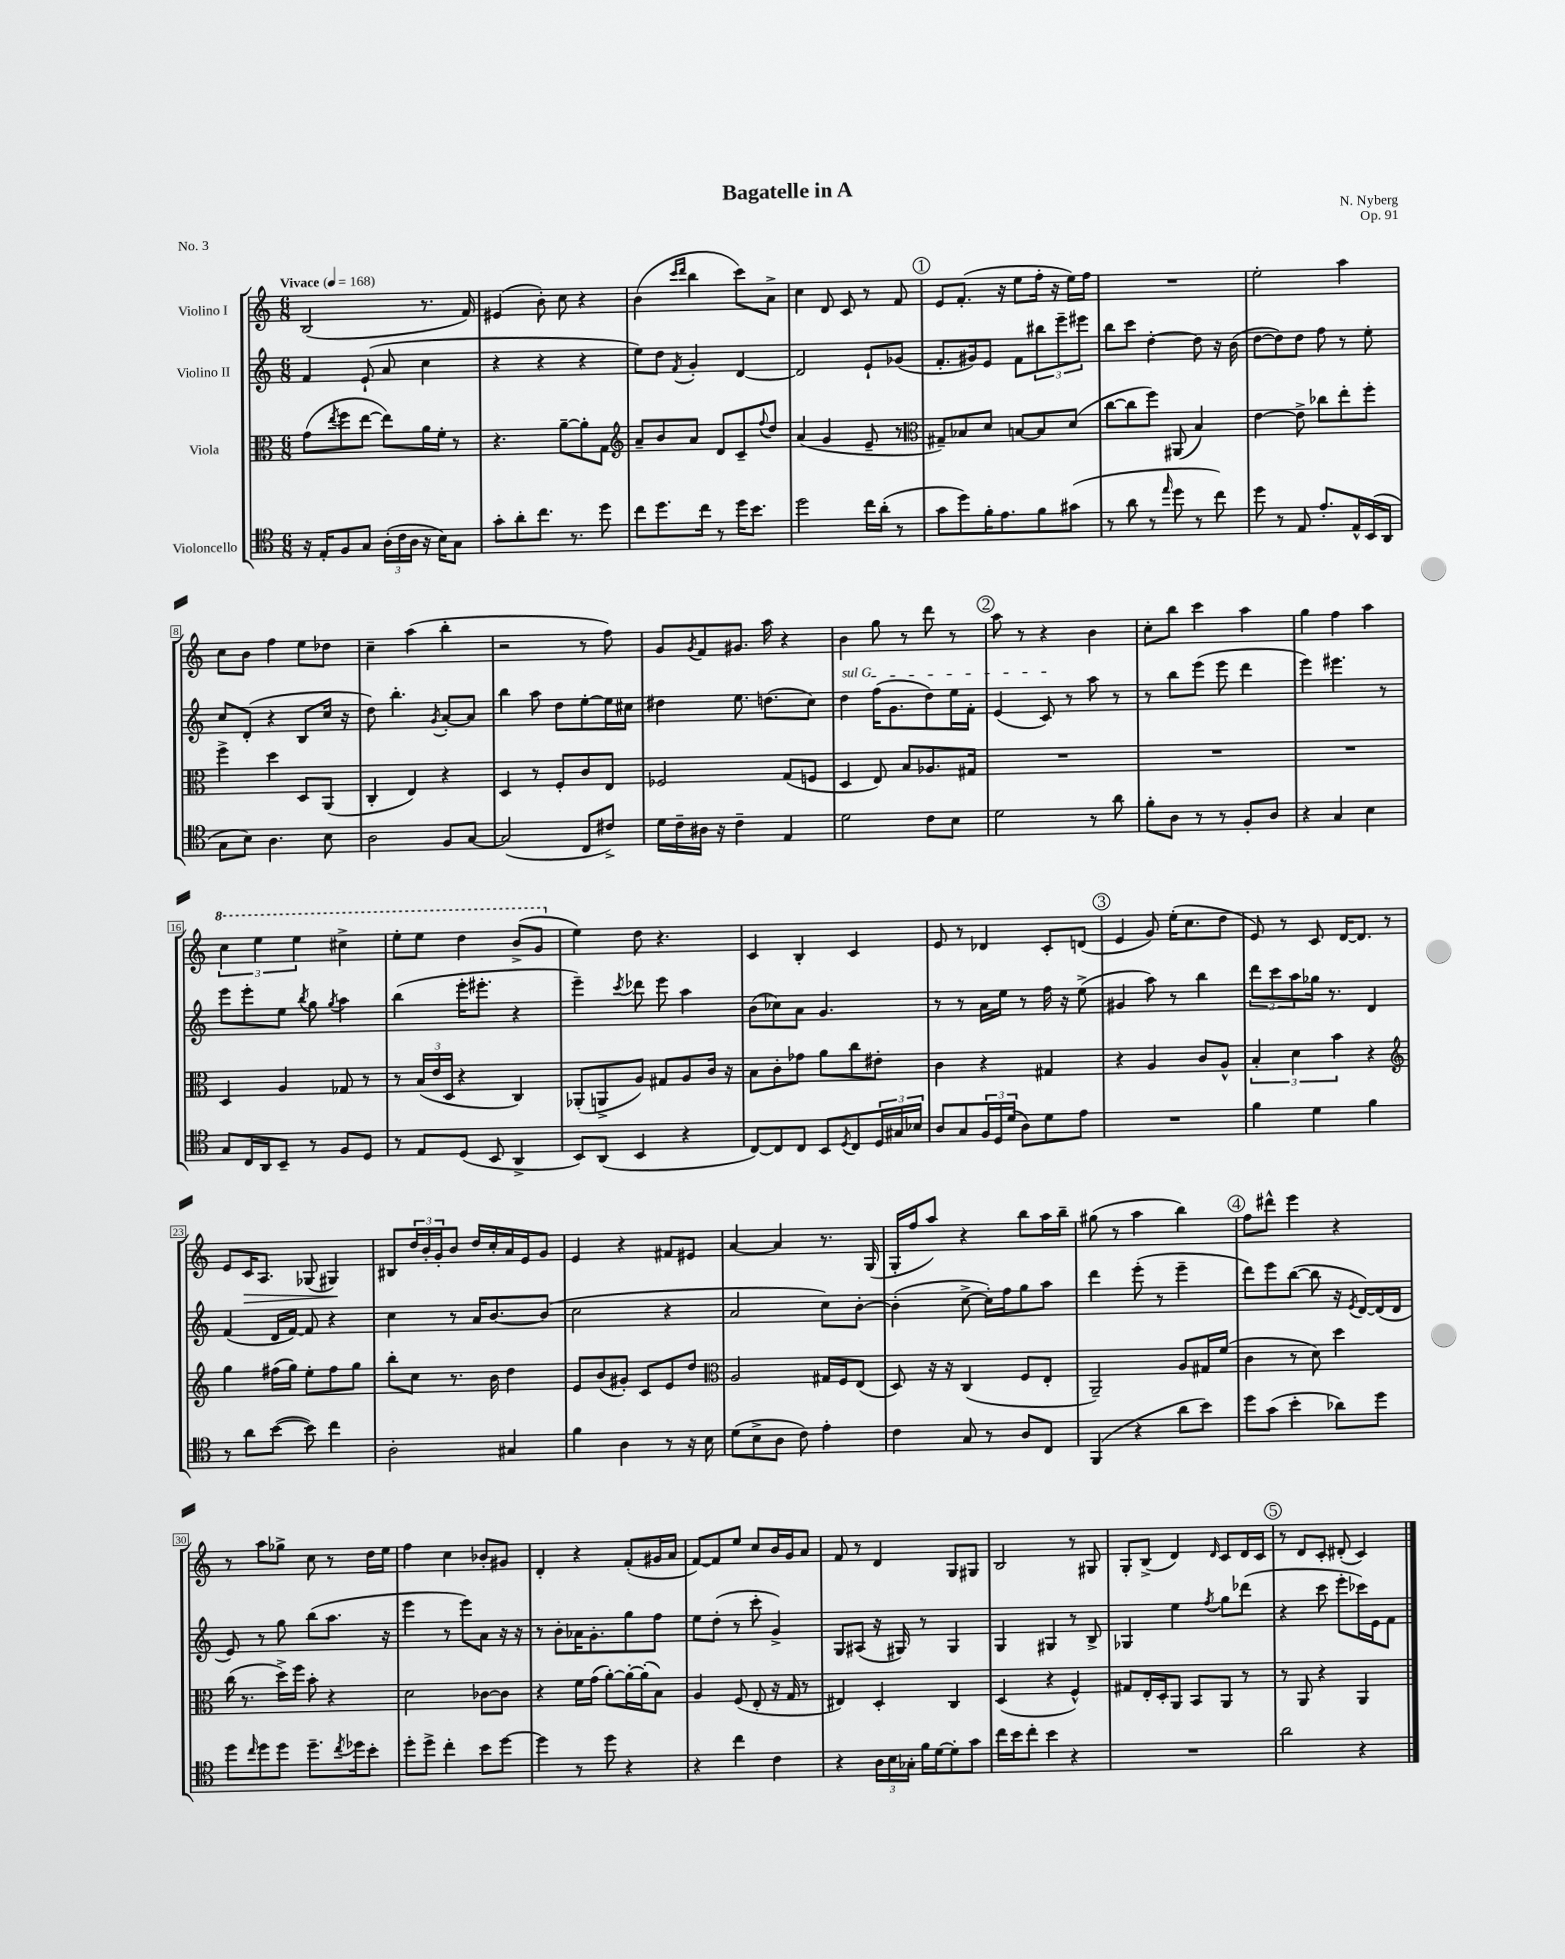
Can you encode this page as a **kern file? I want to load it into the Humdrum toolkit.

**kern	**kern	**kern	**kern	**dynam
*part4	*part3	*part2	*part1	*part1
*staff4	*staff3	*staff2	*staff1	*staff1
*I"Violoncello	*I"Viola	*I"Violino II	*I"Violino I	*
*clefC4	*clefC3	*clefG2	*clefG2	*
*k[]	*k[]	*k[]	*k[]	*
*M6/8	*M6/8	*M6/8	*M6/8	*
*MM168	*MM168	*MM168	*MM168	*
=1	=1	=1	=1	=1
!	!	!	!LO:TX:a:B:t=Vivace	!
16r	(8g\L	4f/	(2B/	.
16E'/KL	.	.	.	.
.	8qee/	.	.	.
8F/	8ff\	.	.	.
8G/J	[8ee\J	(8e`/	.	.
(24A'\LL	8ee\L])	8a/	.	.
24c\	.	.	.	.
24A\JJ	.	.	.	.
16r	16a\L	4cc\	8.r	.
16B\KL)	16f'\JJ	.	.	.
8G\J	8r	.	.	.
.	.	.	16f/)	.
=2	=2	=2	=2	=2
8g'\L	4.r	4r	(4e#X/	.
8a'\	.	.	.	.
8.cc\J	.	4r	8b'\)	.
.	[8a~\L	.	8cc\	.
8.r	.	.	.	.
.	8a'\]	4r	4r	.
8dd\	8G\J	.	.	.
=3	=3	=3	=3	=3
*	*clefG2	*	*	*
8cc\L	8a~/L	8ee\L)	(4b\	.
8.dd\	8b/	8dd\J	.	.
.	.	.	16qqccc/LL	.
.	.	8qf/	16qqddd/JJ	.
.	8a/J	4g'/	4bb\	.
16cc\Jk	.	.	.	.
8r	8d/L	.	.	.
16dd\KL	8c~/	[4d/	8ccc\L)	.
8.b\J	.	.	.	.
.	8qqff/	.	.	.
.	8dd/J	.	8a^\J	.
=4	=4	=4	=4	=4
2dd\	(4a/	2d/]	4cc\	.
.	4g/	.	8d/	.
.	.	.	8c/	.
16cc\LL	8e~/	8e`/L	8r	.
(16a'\JJ	.	.	.	.
8r	8r	(8g-X/J	8f/	.
!!LO:REH:place=s1:t=1
=5	=5	=5	=5	=5
*	*clefC3	*	*	*
8g\L	8G#X~/L)	8.f'/L	8e/L	.
8dd\)	8B-X/	.	(8.f'/J	.
.	.	16g#X/k)	.	.
16f'\K	8d/J	8e/J	.	.
8.e\	.	.	16r	.
.	[8Bn/L	8f\L	8ee\L	.
8f\	8B/]	12bb#X\	16ff'\Jk	.
.	.	.	16r	.
.	.	12eee~\	.	.
(8g#X\J	(8d/J	.	16ee\LL)	.
.	.	12eee#X\J	.	.
.	.	.	16ff\JJ	.
=6	=6	=6	=6	=6
8r	[8cc\L	8bb\L	2.r	.
8a\	8cc\]	8ccc\J	.	.
8r	8ff\J)	[4dd'\	.	.
16qqee/	.	.	.	.
8dd\	(8AA#X/	.	.	.
8r	4B/)	8dd\]	.	.
8cc\)	.	16r	.	.
.	.	(16b\	.	.
=7	=7	=7	=7	=7
8dd\	[4e\	[8dd\L	2ee'\	.
8r	.	8dd\])	.	.
8E/	8e^\]	8dd\J	.	.
8.e'/L	8cc-X\L	8ff\	.	.
.	8ee'\	8r	4aa\	.
16E^^/L	.	.	.	.
(16BB/	8ff'\J	8ee'\	.	.
16AA/JJ	.	.	.	.
!!LO:LB:g=z
=8	=8	=8	=8	=8
8G\L	4ff^\	8cc/L	8cc\L	.
8B\J)	.	(8d'/J	8b\J	.
4.A\	4dd\	4r	4ff\	.
.	8D/L	8B/L	8ee\L	.
8B\	(8AA/J	16cc/Jk	8dd-X\J	.
.	.	16r	.	.
=9	=9	=9	=9	=9
2A\	4C'/	8dd\)	4cc~\	.
.	.	4.bb'\	.	.
.	4E/)	.	(4aa\	.
.	.	8qg/	.	.
8F/L	4r	[8a'/L	4bb'\	.
[8G/J	.	8a/J]	.	.
=10	=10	=10	=10	=10
(2G/]	4D/	4bb\	2r	.
.	8r	8aa\	.	.
.	8F'/L	8dd\L	.	.
8C/L	8c/	[8ee'\	8r	.
8c#X^/J)	8E/J	16ee\L]	8ff\)	.
.	.	16cc#X\JJ	.	.
=11	=11	=11	=11	=11
16d\LL	2F-X/	4dd#X\	8g/L	.
16c~\	.	.	.	.
.	.	.	8qg/	.
16A#X\JJ	.	.	8f/	.
16r	.	.	.	.
4c~\	.	8.ee\	8.g#X/J	.
.	.	(8.ddn\L	16aa\	.
4E/	(8G/L	.	4r	.
.	8Fn/J	8cc\J)	.	.
=12	=12	=12	=12	=12
!	!	!LO:TX:a:i:t=sul G	!	!
2d\	4D/	4dd\	4b\	.
.	8E/)	(16ff\KL	8gg\	.
.	.	8.g\	.	.
.	8B/L	.	8r	.
8c\L	8.A-X/	8dd\)	8ddd\	.
8B\J	.	16ee\L	8r	.
.	16G#X/Jk	16f'\JJ	.	.
!!LO:REH:place=s1:t=2
=13	=13	=13	=13	=13
2d\	2.r	(4e/	8aa\	.
.	.	.	8r	.
.	.	8c/)	4r	.
.	.	8r	.	.
8r	.	8aa\	4b\	.
8a\	.	8r	.	.
=14	=14	=14	=14	=14
8f'\L	2.r	8r	8cc'\L	.
8A\J	.	8bb\L	8bb\J	.
8r	.	(8eee\J	4ccc\	.
8r	.	8eee\	.	.
8F'/L	.	4ddd\	4aa\	.
8A/J	.	.	.	.
=15	=15	=15	=15	=15
4r	2.r	4eee\)	4gg\	.
4G/	.	4.eee#X\	4ff\	.
4B\	.	.	4aa\	.
.	.	8r	.	.
!!LO:LB:g=z
=16	=16	=16	=16	=16
*	*	*	*8va	*
8G/L	4D/	8eee\L	6ccc\	.
16C/L	.	8eee'\	.	.
.	.	.	6eee\	.
16AA/J	.	.	.	.
8BB~/J	4A/	8ee\J	.	.
.	.	.	6eee\	.
.	.	8qbb/	.	.
8r	.	8gg\	.	.
.	.	8qgg/	.	.
8F/L	8G-X/	4aa\	4ccc#X^\	.
8D/J	8r	.	.	.
=17	=17	=17	=17	=17
8r	8r	(4bb\	8eee'\L	.
8E/L	(24B/LL	.	8eee\J	.
.	24e/	.	.	.
.	24D/JJ	.	.	.
(8D/J	4r	16eee'\KL	4ddd\	.
.	.	8.eee#X'\J	.	.
8BB/	.	.	.	.
4AA^/	4C/)	4r	(8bb^/L	.
.	.	.	8gg/J	.
=18	=18	=18	=18	=18
*	*	*	*X8va	*
8BB/L)	(8AA-X'/L	4eee~\)	4ee\)	.
(8AA/J	8AAn^/	.	.	.
.	.	8qccc/	.	.
4BB/	8A/J)	8ddd-X\	8dd\	.
.	8G#X/L	8eee\	4.r	.
4r	8A/	4aa\	.	.
.	16c/Jk	.	.	.
.	16r	.	.	.
=19	=19	=19	=19	=19
[8C/L)	8B\L	(8b\L	4c/	.
8C/]	8c'\	8cc-X\)	.	.
8C/J	8g-X\J	8a\J	4B'/	.
8BB/L	8a\L	4.g/	.	.
8qD/	.	.	.	.
8C/	8cc\	.	4c/	.
24D/L	8e#X'\J	.	.	.
24G#X/	.	.	.	.
24B-X/JJ	.	.	.	.
=20	=20	=20	=20	=20
8A/L	4c\	8r	8e/	.
8G/	.	8r	8r	.
24F/L	4r	16a\LL	4d-X/	.
24D/	.	.	.	.
.	.	16ee\JJ	.	.
(24d/JJ	.	.	.	.
8A\L)	.	8r	.	.
8d\	4G#X/	16ff\	8c'/L	.
.	.	16r	.	.
8e\J	.	(8ee^\	(8dn/J	.
!!LO:REH:place=s1:t=3
=21	=21	=21	=21	=21
2.r	4r	4g#X/	4e/	.
.	4A/	8aa\)	8g/)	.
.	.	8r	(16ee'\KL	.
.	.	.	8.cc\	.
.	8c/L	4bb\	.	.
.	8A^^/J	.	8dd\J	.
=22	=22	=22	=22	=22
4f\	6B'/	12ddd\L	8e/)	.
.	.	12ccc\	.	.
.	.	.	8r	.
.	6d\	12aa\	.	.
4d\	.	16gg-X\Jk	8c/	.
.	.	8.r	.	.
.	6b\	.	.	.
.	.	.	[16d/KL	.
.	.	.	8.d/J]	.
4f\	4r	4d/	.	.
.	.	.	8r	.
!!LO:LB:g=z
=23	=23	=23	=23	=23
*	*clefG2	*	*	*
8r	4gg\	(4f/	8e/L	.
!	!	!	!	!LO:HP:b
8a\L	.	.	16c/K	>
.	.	.	8.A/J	.
([8b\J	(16ff#X\LL	16d/LL	.	.
.	16gg\JJ)	[16f/JJ)	.	.
8b\])	8ee'\L	8f/]	(8G-X/	.
4cc\	8ff#\	4r	4G#X/)	.
.	8gg\J	.	.	.
.	.	.	.	]
=24	=24	=24	=24	=24
2A'\	8bb'\L	4cc\	8B#X/L	.
.	8cc\J	.	24dd/L	.
.	.	.	24b'/	.
.	.	.	24g'/J	.
.	8.r	8r	8b/J	.
.	.	16a/KL	16dd/LL	.
.	16b\	[8.b/	16cc'/	.
4G#X/	4dd\	.	16a/	.
.	.	.	16e/J	.
.	.	(8b/J]	8g/J	.
=25	=25	=25	=25	=25
4f\	8e/L	2cc\	4e/	.
.	(8b/	.	.	.
4A\	8g#X'/J)	.	4r	.
.	8c/L	.	.	.
8r	8e/	4r	8f#X/L	.
16r	8dd/J	.	8e#X/J	.
16B\	.	.	.	.
=26	=26	=26	=26	=26
*	*clefC3	*	*	*
(8d\L	2A/	2a/	[4a/	.
8B^\	.	.	.	.
8A\J	.	.	4a/]	.
8c\)	.	.	.	.
4e'\	16G#X/LL	8cc\L)	8.r	.
.	16F/J	.	.	.
.	(8E/J	[8b'\J	.	.
.	.	.	(16G/	.
=27	=27	=27	=27	=27
4c\	8D/)	(4b'\]	16G'/LL	.
.	.	.	16ff/J	.
.	16r	.	8aa/J)	.
.	16r	.	.	.
8G/	(4C/	[8cc^\	4r	.
8r	.	16cc'\LL])	.	.
.	.	16ff\J	.	.
8A/L	8F/L	8gg\	8bb\L	.
8C/J	8E'/J	8aa\J	16aa\L	.
.	.	.	16bb~\JJ	.
=28	=28	=28	=28	=28
(4FF/	2AA~/)	4ddd\	(8gg#X\	.
.	.	.	8r	.
4r	.	(8eee'\	4aa\	.
.	.	8r	.	.
8a\L	8A/L	4eee~\	4bb\)	.
8b\J)	16G#X/L	.	.	.
.	(16f/JJ	.	.	.
!!LO:REH:place=s1:t=4
=29	=29	=29	=29	=29
8dd\L	4c\	8ddd\L)	8ff\L	.
(8g\J	.	8eee\	8ddd#X^^\J	.
4b'\	8r	([8bb\J	4eee\	.
.	8d\)	8bb\]	.	.
8a-X\L)	4dd\	16r	4r	.
.	.	8qe/	.	.
.	.	[16d/LL)	.	.
8dd\J	.	(16d/]	.	.
.	.	16d/JJ	.	.
!!LO:LB:g=z
=30	=30	=30	=30	=30
8dd\L	(16cc\	8e/)	8r	.
.	8.r	.	.	.
16qqcc/	.	.	.	.
8dd\	.	8r	8aa\L	.
8dd\J	16dd^\LL)	8gg\	8gg-X^\J	.
.	16ff\JJ	.	.	.
8.dd~\L	8b'\	(8bb\L	8cc\	.
.	4r	8.aa\J	8r	.
8qcc/	.	.	.	.
16dd-X\k	.	.	.	.
8b'\J	.	.	16dd\LL	.
.	.	16r	16ee\JJ	.
=31	=31	=31	=31	=31
8dd'\L	2d\	4eee\	4ff\	.
8dd^\J	.	.	.	.
4cc'\	.	8r	4cc\	.
.	.	8eee\L)	.	.
8b\L	[8c-X\L	8a\J	8b-X'/L	.
[8dd\J	8c-\J]	16r	8g#X/J	.
.	.	16r	.	.
=32	=32	=32	=32	=32
4dd\]	4r	8r	4d'/	.
.	.	8b'\L	.	.
8r	16f\LL	16a-X\K	4r	.
.	(16g\JJ	8.g'\	.	.
8dd\	[8a'\L)	.	.	.
4r	16a'\L_	8gg\	(8f'/L	.
.	(16a'\J]	.	.	.
.	8B\J)	8ff\J	16g#X/L	.
.	.	.	16a/JJ	.
=33	=33	=33	=33	=33
4r	4A/	8ee\L	[8f/L)	.
.	.	(8dd'\J	8f/]	.
4cc\	(8F/	8r	8ee/J	.
.	8E'/	8ccc'\	8cc/L	.
4c\	16r	4g^/)	16b/L	.
.	16G/	.	16g/J	.
.	8r	.	8a/J	.
=34	=34	=34	=34	=34
4r	4E#X/)	8G/L	8f/	.
.	.	(8A#X/J	8r	.
24A\LL	4D'/	16r	4d/	.
24B\	.	.	.	.
.	.	16G#X/)	.	.
24G-X'\JJ	.	.	.	.
16f\LL	.	8r	.	.
[16d\J	.	.	.	.
8d'\]	4C/	4G#/	8G/L	.
8g\J	.	.	8G#X/J	.
=35	=35	=35	=35	=35
16cc\LL	(4D/	4G/	2B/	.
16b\J	.	.	.	.
8cc'\J	.	.	.	.
4b\	4r	4G#X/	.	.
4r	4F^^/)	8r	8r	.
.	.	8B^/	8G#X/	.
=36	=36	=36	=36	=36
2.r	8G#X/L	4G-X/	8G'/L	.
.	16E'/L	.	(8B^/J	.
.	16D'/J	.	.	.
.	8AA/J	4ee\	4d/)	.
.	8BB/L	.	.	.
.	.	8qff/	16qqd/	.
.	8AA/J	8gg\L	8c/L	.
.	8r	(8ddd-X\J	16d/L	.
.	.	.	16c/JJ	.
!!LO:REH:place=s1:t=5
=37	=37	=37	=37	=37
2a\	8r	4r	8r	.
.	8AA/	.	8d/L	.
.	4r	8ccc\	8c'/J	.
.	.	8eee'\L	(8d#X'/	.
4r	4AA/	16ccc-X\L)	4c/)	.
.	.	16e\J	.	.
.	.	8f\J	.	.
==	==	==	==	==
*-	*-	*-	*-	*-
